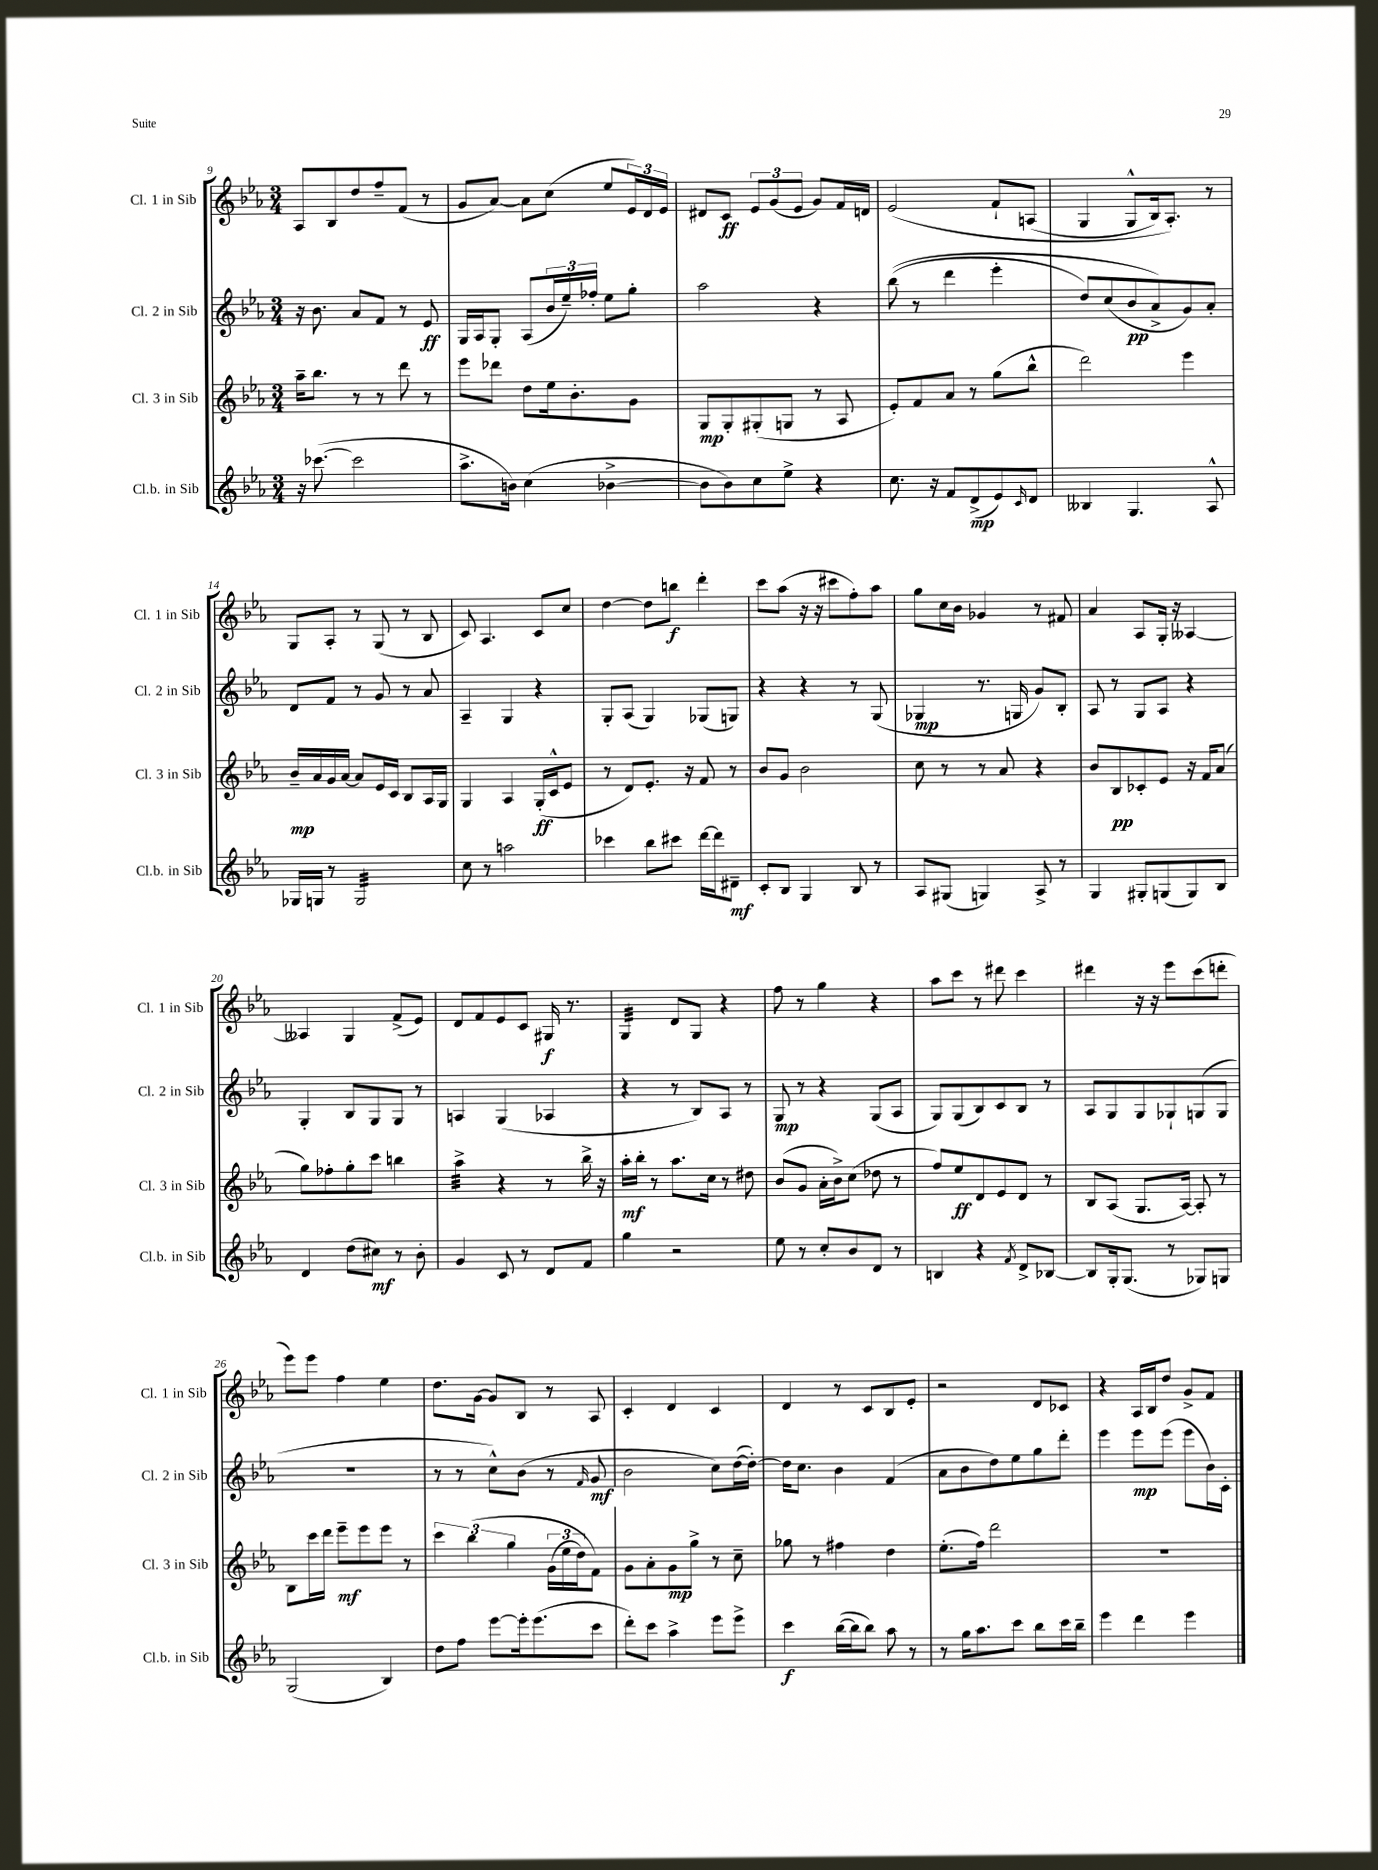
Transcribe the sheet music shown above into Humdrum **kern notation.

**kern	**kern	**kern	**kern
*staff4	*staff3	*staff2	*staff1
*clefG2	*clefG2	*clefG2	*clefG2
*k[b-e-a-]	*k[b-e-a-]	*k[b-e-a-]	*k[b-e-a-]
*M3/4	*M3/4	*M3/4	*M3/4
16r	16aa-~\LK	16r	8A-/L
([8.ccc-\	8.bb-\J	8.b-\	.
.	.	.	8B-/
2ccc-\]	8r	8a-/L	8dd/
.	8r	8f/J	8ff~/
.	8ddd\	8r	(8f/J
.	8r	8e-/	8r
=	=	=	=
8.aa-^\L	8eee-\L	16G/LL	8g/L
.	.	16A-/J	.
.	8ddd-\J	8G'/J	[8a-/J)
16b\Jk)	.	.	.
(4cc\	8dd\L	(8A-/L	8a-\]L
.	16ee-\k	24b-/L	(8cc\J
.	.	24ee-~/)	.
.	8.b-'\	.	.
.	.	24ff-'/JJ	.
[4b-^\	.	8ee-\L	8ee-/L
.	8g\J	8gg'\J	24e-/L)
.	.	.	24d/
.	.	.	24e-/JJ
=	=	=	=
8b-\]L	8G/L	2aa-\	8d#/L
8b-\)	8G'/	.	8c/J
8cc\	(8G#'/	.	12e-/L
.	.	.	(12g/
8ee-^\J	8G/J	.	.
.	.	.	12e-/J
4r	8r	4r	8g/L)
.	8A-/	.	16f/L
.	.	.	16d/JJ
=	=	=	=
8.cc\	8e-'/L)	&((8bb-\	&(2e-/
.	8f/	8r	.
16r	.	.	.
8f/L	8a-/J	4ddd\	.
(8d^/	8r	.	.
8e-/)	(8gg\L	4eee-'\	8f`/L
16qqc/	.	.	.
8d/J	8bb-^^\J	.	(8A/J
=	=	=	=
4B--/	2ddd\)	8dd/L)	4G/
.	.	(8cc/	.
4.G/	.	8b-/	8G^^/L
.	.	8a-^/&)	16B-/k)
.	.	.	8.A-'/J&)
.	4eee-\	8g/)	.
8A-^^/	.	8a-'/J	8r
=	=	=	=
16G-/LL	16b-~/LL	8d/L	8G/L
16G/JJ	16a-/	.	.
8r	16g/	8f/J	8A-'/J
.	[16a-/JJ	.	.
2G/	8a-/]L	8r	8r
.	16e-/L	8g/	(8G/
.	16c/JJ	.	.
.	8B-/L	8r	8r
.	16A-/L	8a-/	8B-/
.	16G/JJ	.	.
=	=	=	=
8cc\	4G/	4A-~/	8c/)
8r	.	.	4.A-/
2aa\	4A-/	4G/	.
.	(16G'/LL	4r	8c/L
.	16c^^/J	.	.
.	8e-/J	.	8cc/J
=	=	=	=
4ccc-\	8r	8G'/L	[4dd\
.	8d/L)	(8A-/J	.
8bb-\L	8.e-'/J	4G/)	8dd\]L
8ccc#\J	.	.	8bb\J
.	16r	.	.
[16ddd\LL	8f/	(8G-/L	4ddd'\
16ddd\]J	.	.	.
8d#~\J	8r	8G/J)	.
=	=	=	=
8c'/L	8b-/L	4r	8ccc\L
8B-/J	8g/J	.	(8aa-\J
4G/	2b-\	4r	16r
.	.	.	16r
.	.	.	8ccc#\L
8B-/	.	8r	8ff'\)
8r	.	(8G/	8aa-\J
=	=	=	=
8A-/L	8cc\	4G-/	8gg\L
(8G#/J	8r	.	16cc\L
.	.	.	16b-\JJ
4G/)	8r	8.r	4g-/
.	8a-/	.	.
.	.	16G/	.
8A-^/	4r	8g/L)	8r
8r	.	8B-'/J	8f#/
=	=	=	=
4G/	8b-/L	8A-/	4a-/
.	8B-/	8r	.
8G#'/L	8c-'/	8G/L	8A-/L
(8G/	8e-/J	8A-/J	16G'/Jk
.	.	.	16r
8G/)	16r	4r	[4A--/
.	16f/LK	.	.
8B-/J	(8a-/J	.	.
=	=	=	=
4d/	8gg\L)	4G'/	4A--/]
.	8ff-'\	.	.
(8dd\L	8gg'\	8B-/L	4G/
8cc#\J)	8ccc\J	8G/	.
8r	4bb\	8G/J	(8f^/L
8b-'\	.	8r	8e-/J)
=	=	=	=
4g/	4aa-^\	4A/	8d/L
.	.	.	8f/
8c/	4r	(4G/	8e-/
8r	.	.	8c/J
8d/L	8r	4A-/	16G#/
.	.	.	8.r
8f/J	16bb-^\	.	.
.	16r	.	.
=	=	=	=
4gg\	16aa-'\LL	4r	4G/
.	16bb-'\JJ	.	.
.	8r	.	.
2r	8.aa-\L	8r	8d/L
.	.	8B-/L)	8G/J
.	16cc\Jk	.	.
.	8r	8A-/J	4r
.	8dd#\	8r	.
=	=	=	=
8ee-\	(8b-/L	8G/	8ff\
8r	8g/J	8r	8r
8cc'/L	16a-'\LL	4r	4gg\
.	16b-^\J)	.	.
8b-/	(8cc\J	.	.
8d/J	8dd-\	(8G/L	4r
8r	8r	8A-/J	.
=	=	=	=
4B/	8ff/L)	8G/L)	8aa-\L
.	8ee-/	(8G/	8ccc\J
4r	8d/	8B-/)	8r
.	8e-/	8c/	8ddd#\
8qf/	.	.	.
8d^/L	8d/J	8B-/J	4ccc\
[8B-/J	8r	8r	.
=	=	=	=
8B-/]L	8B-/L	8A-/L	4ddd#\
16G'/k	(8A-/J	8G/	.
(8.G/J	.	.	.
.	8.G/L	8G/	16r
.	.	.	16r
8r	.	8G-`/	8eee-\L
.	[16A-/Jk)	.	.
8G-/L)	8A-'/]	(8G/	(8ccc\
8G/J	8r	8G/J	8ddd'\J
=	=	=	=
(2G/	8B-\L	2.r	8eee-\L)
.	16ccc\L	.	8eee-\J
.	16ddd\JJ	.	.
.	8eee-~\L	.	4ff\
.	8eee-\	.	.
4B-/)	8eee-\J	.	4ee-\
.	8r	.	.
=	=	=	=
8dd\L	6ccc\	8r	8.dd\L
8ff\J	.	8r	.
.	&(6bb-\	.	.
.	.	.	[16g\Jk
[8eee-\L	.	8cc^^\L)	8g/]L
.	6gg\	.	.
16eee-'\]k	.	(8b-\J	8B-/J
(8.eee-\	.	.	.
.	(24g\LL	8r	8r
.	24ee-\	.	.
.	24dd\J)	.	.
.	.	16qqf/	.
8ccc\J	8f\J&)	8g/	8A-/
=	=	=	=
8ddd'\L)	8g\L	2b-\	4c'/
8ccc\J	8a-'\	.	.
4aa-^\	8g\	.	4d/
.	8gg^\J	.	.
8eee-\L	8r	8cc\L)	4c/
8eee-^\J	8cc~\	([16dd\L	.
.	.	16dd'\_JJ)	.
=	=	=	=
4ccc\	8gg-\	16dd\]LK	4d/
.	.	8.cc\J	.
.	8r	.	.
([16bb-\LL	4ff#\	4b-\	8r
16bb-\]J	.	.	.
8bb-\J)	.	.	8c/L
8aa-\	4dd\	(4f/	8B-/
8r	.	.	8e-'/J
=	=	=	=
8r	(8.ee-'\L	8a-\L	2r
16gg\LK	.	8b-\	.
8.aa-\	16ff\Jk)	.	.
.	2ddd\	8dd\)	.
8ccc\J	.	8ee-\	.
8bb-\L	.	8gg\	8d/L
16ccc\L	.	8ddd'\J	8c-/J
16bb-~\JJ	.	.	.
=	=	=	=
4eee-\	2.r	4eee-\	4r
4ddd\	.	8eee-\L	16A-/LL
.	.	.	16B-/J
.	.	(8eee-\J	8dd/J
4eee-\	.	8eee-\L	8g^/L
.	.	16b-\L)	8f/J
.	.	16c'\JJ	.
==	==	==	==
*-	*-	*-	*-
